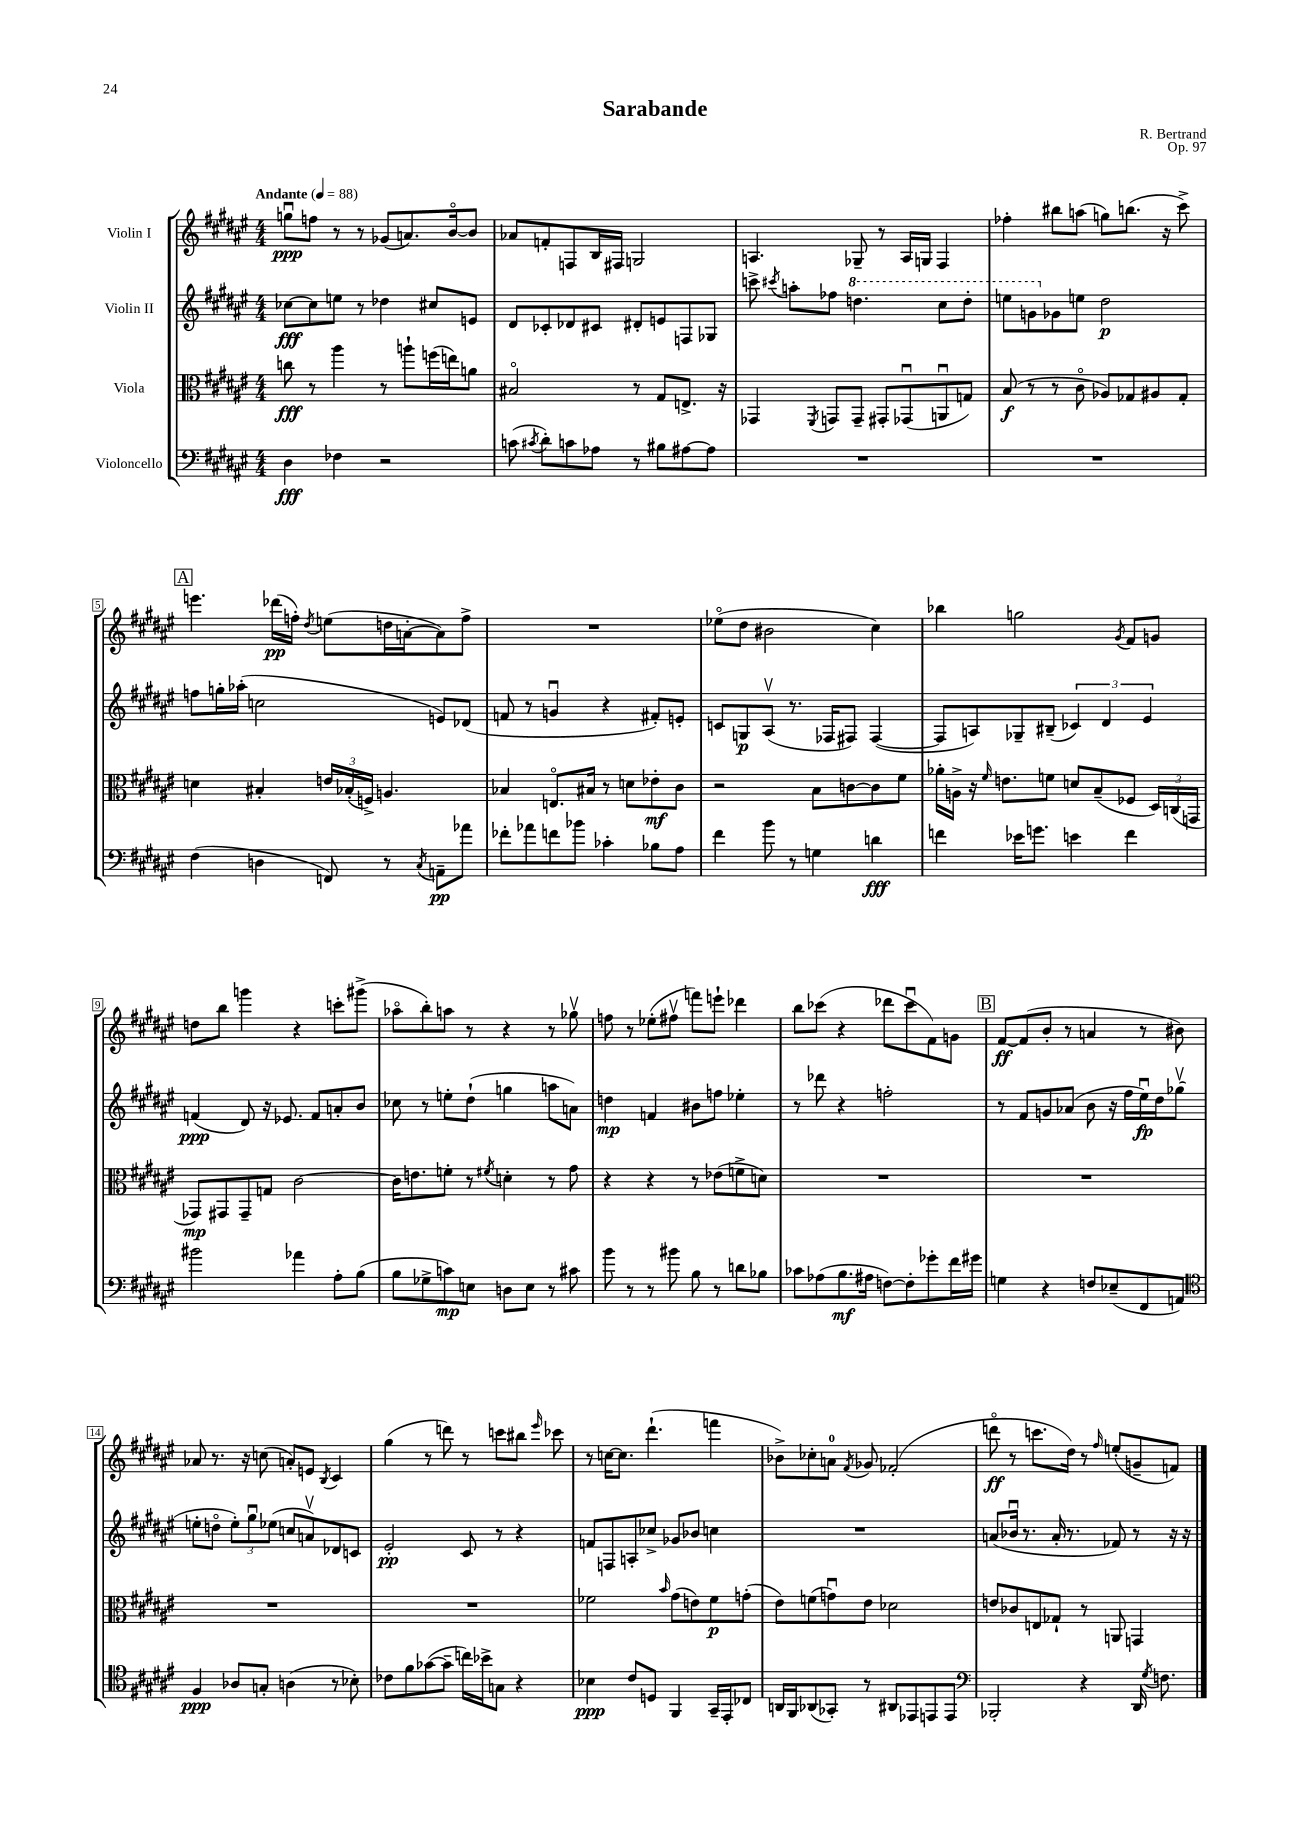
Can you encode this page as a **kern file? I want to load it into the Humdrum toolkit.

**kern	**kern	**kern	**kern
*staff4	*staff3	*staff2	*staff1
*clefF4	*clefC3	*clefG2	*clefG2
*k[f#c#g#d#a#e#]	*k[f#c#g#d#a#e#]	*k[f#c#g#d#a#e#]	*k[f#c#g#d#a#e#]
*M4/4	*M4/4	*M4/4	*M4/4
*MM88	*MM88	*MM88	*MM88
4D#	8cc	[8cc-	8ggu
.	8r	8cc-]	8ff
4F-	4aa#	8ee	8r
.	.	8r	8r
2r	8r	4dd-	(8g-
.	8aa`	.	8.a)
.	(16ff	8cc#	.
.	16ee)	.	[16bo
.	8a	8e	8b]
=	=	=	=
(8c	2B#o	8d#	8a-
8qc#	.	.	.
8d#')	.	8c-'	8f'
8c	.	8d-	8F
8A-	.	8c#	16B
.	.	.	16F#
8r	8r	8d#'	2G
8B#	8G#	8e	.
[8A#	8.E^	8F	.
8A#]	.	8G-	.
.	16r	.	.
=	=	=	=
1r	4GG-	8ccc^	4.A
.	.	8qccc#	.
.	.	8aa'	.
.	8qFF#	.	.
.	8GG	8ff-	.
.	8GG~	4.ddd	8G-~
.	8GG#'	.	8r
.	(8GG-u	.	16A
.	.	.	16G
.	8AAu	8ccc#	4F#
.	8G)	8ddd'	.
=	=	=	=
1r	(8B	8eee	4ff-'
.	8r	8gg	.
.	8r	8g-	8bb#
.	8c#o	8ee	(8aa
.	8A-)	2dd#	8gg)
.	8G-	.	(8.bb
.	8A#	.	.
.	.	.	16r
.	8G-'	.	8ccc#^)
=	=	=	=
(4F#	4d	8ff	4.eee
.	.	16gg'	.
.	.	(16aa-'	.
4D	4B#'	2cc	.
.	.	.	(16ddd-
.	.	.	16ff')
.	.	.	8qdd#
8FF)	24e	.	(8ee
.	(24B-'	.	.
.	24F^)	.	.
8r	4.A	.	16dd
.	.	.	[16a'
8qC#	.	.	.
8AA~	.	8e)	8a])
8a-	.	(8d-	8ff^
=	=	=	=
8f-'	4B-	8f	1r
8a-	.	8r	.
8f	8.Eo	4gu	.
8b-	.	.	.
.	16B#	.	.
4c-'	8r	4r	.
.	8d	.	.
8B-	8e-'	8f#')	.
8A#	8c#	8e'	.
=	=	=	=
4f#	2r	8c	(8ee-o
.	.	8G	8dd#
8b	.	(8A#v	2b#
8r	.	8.r	.
4G	8B	.	.
.	.	16F-	.
.	[8c	8F#)	.
4d	8c]	([4F#	4cc#)
.	8f#	.	.
=	=	=	=
4f	16a-'	8F#]	4bb-
.	16A^	.	.
.	16r	8A)	.
.	16qqf#	.	.
.	8.e	.	.
16e-	.	8G-~	2gg
8.g	.	.	.
.	8f	(8B#~	.
4e	8d	6c-)	.
.	(8B~	.	.
.	.	6d#	.
.	.	.	8qg#
4f	8F-	.	8f#
.	.	6e#	.
.	24D#)	.	8g
.	(24C	.	.
.	24GG	.	.
=	=	=	=
2b#	8GG-)	(4f	8dd
.	8GG#	.	8bb
.	8GG#~	8d#)	4ggg
.	8G	16r	.
.	.	8.e-	.
4a-	[2c#	.	4r
.	.	8f	.
8A#'	.	8a'	8ccc'
(8B	.	8b	(8ggg#^
=	=	=	=
8B	16c#]	8cc-	8aa-o
.	8.e	.	.
8G-^	.	8r	8bb')
8c)	8f'	8ee'	8aa
8E	8r	(8dd#`	8r
.	8qf#	.	.
8D	4d'	4gg	4r
8E	.	.	.
8r	8r	8aa	8r
8c#	8g#	8a)	8gg-v
=	=	=	=
8b	4r	4dd	8ff
8r	.	.	8r
8r	4r	4f	(8ee-'
8b#	.	.	8ff#v
8B	8r	8b#	8fff)
8r	(8e-	8ff	8eee`
8d	8f^	4ee-'	4ddd-
8B-	8d)	.	.
=	=	=	=
8c-	1r	8r	8bb
(8A-	.	8ddd-	(8ccc-
8.B	.	4r	4r
16A#	.	.	.
[8F)	.	2ff'	8ddd-
8F']	.	.	8ccc-u
8g-'	.	.	8f#)
16f#	.	.	8g
16g#	.	.	.
=	=	=	=
4G	1r	8r	[8f#
.	.	8f#	(8f#]
4r	.	8g	8b'
.	.	(8a-	8r
8F	.	8b	4a
(8E-~	.	16r	.
.	.	16ff#	.
8FF#	.	16ee#u)	8r
.	.	16dd#	.
8AA)	.	(8gg-v	8b#)
=	=	=	=
*clefC4	*	*	*
4F#	1r	8ee'	8a-
.	.	8ddo	8.r
8A-	.	12ee')	.
.	.	.	16r
.	.	12gg#u	.
8G'	.	.	(8cc
.	.	(12ee-	.
(4A	.	8cc	8a')
.	.	8av)	8e
.	.	.	8qB
8r	.	8d-	4c#
8B-')	.	8c	.
=	=	=	=
8c-	1r	2e#'	(4gg#
8f#	.	.	.
([8g-	.	.	8r
8g-~]	.	.	8ddd)
16cc)	.	8c#	8r
16b-^	.	.	.
8G	.	8r	8ccc
4r	.	4r	8bb#
.	.	.	16qqeee#
.	.	.	8ccc-
=	=	=	=
4B-	2f-	8f	8r
.	.	8F	[16cc
.	.	.	8.cc]
8c#	.	8A'	.
8D	.	8cc-^	(4.ddd#`
.	16qqb	.	.
4FF#	(8g#	8g-	.
.	8e)	8b-	.
16GG#~	8f-	4cc	4fff
16EE#'	.	.	.
8C-	(8g'	.	.
=	=	=	=
16AA	8e#)	1r	8b-^)
16FF#	.	.	.
(8AA-	(8f	.	8cc-'
8GG-')	8gu)	.	8a
.	.	.	8qf#
8r	8e#	.	8g-
8AA#	2d-	.	(2f-'
8EE-	.	.	.
8EE	.	.	.
8EE	.	.	.
=	=	=	=
*clefF4	*	*	*
2BBB-'	8e	(8a	8dddo
.	8c-	16b-u	8r
.	.	8.r	.
.	8E	.	8.ccc
.	8G-`	16a'	.
.	.	8.r	16dd#)
4r	8r	.	8r
.	.	.	16qqff#
.	8AA	8f-)	(8ee'
16DD#	4GG	8r	8g~
8qG#	.	.	.
8.F	.	.	.
.	.	16r	8f)
.	.	16r	.
==	==	==	==
*-	*-	*-	*-
